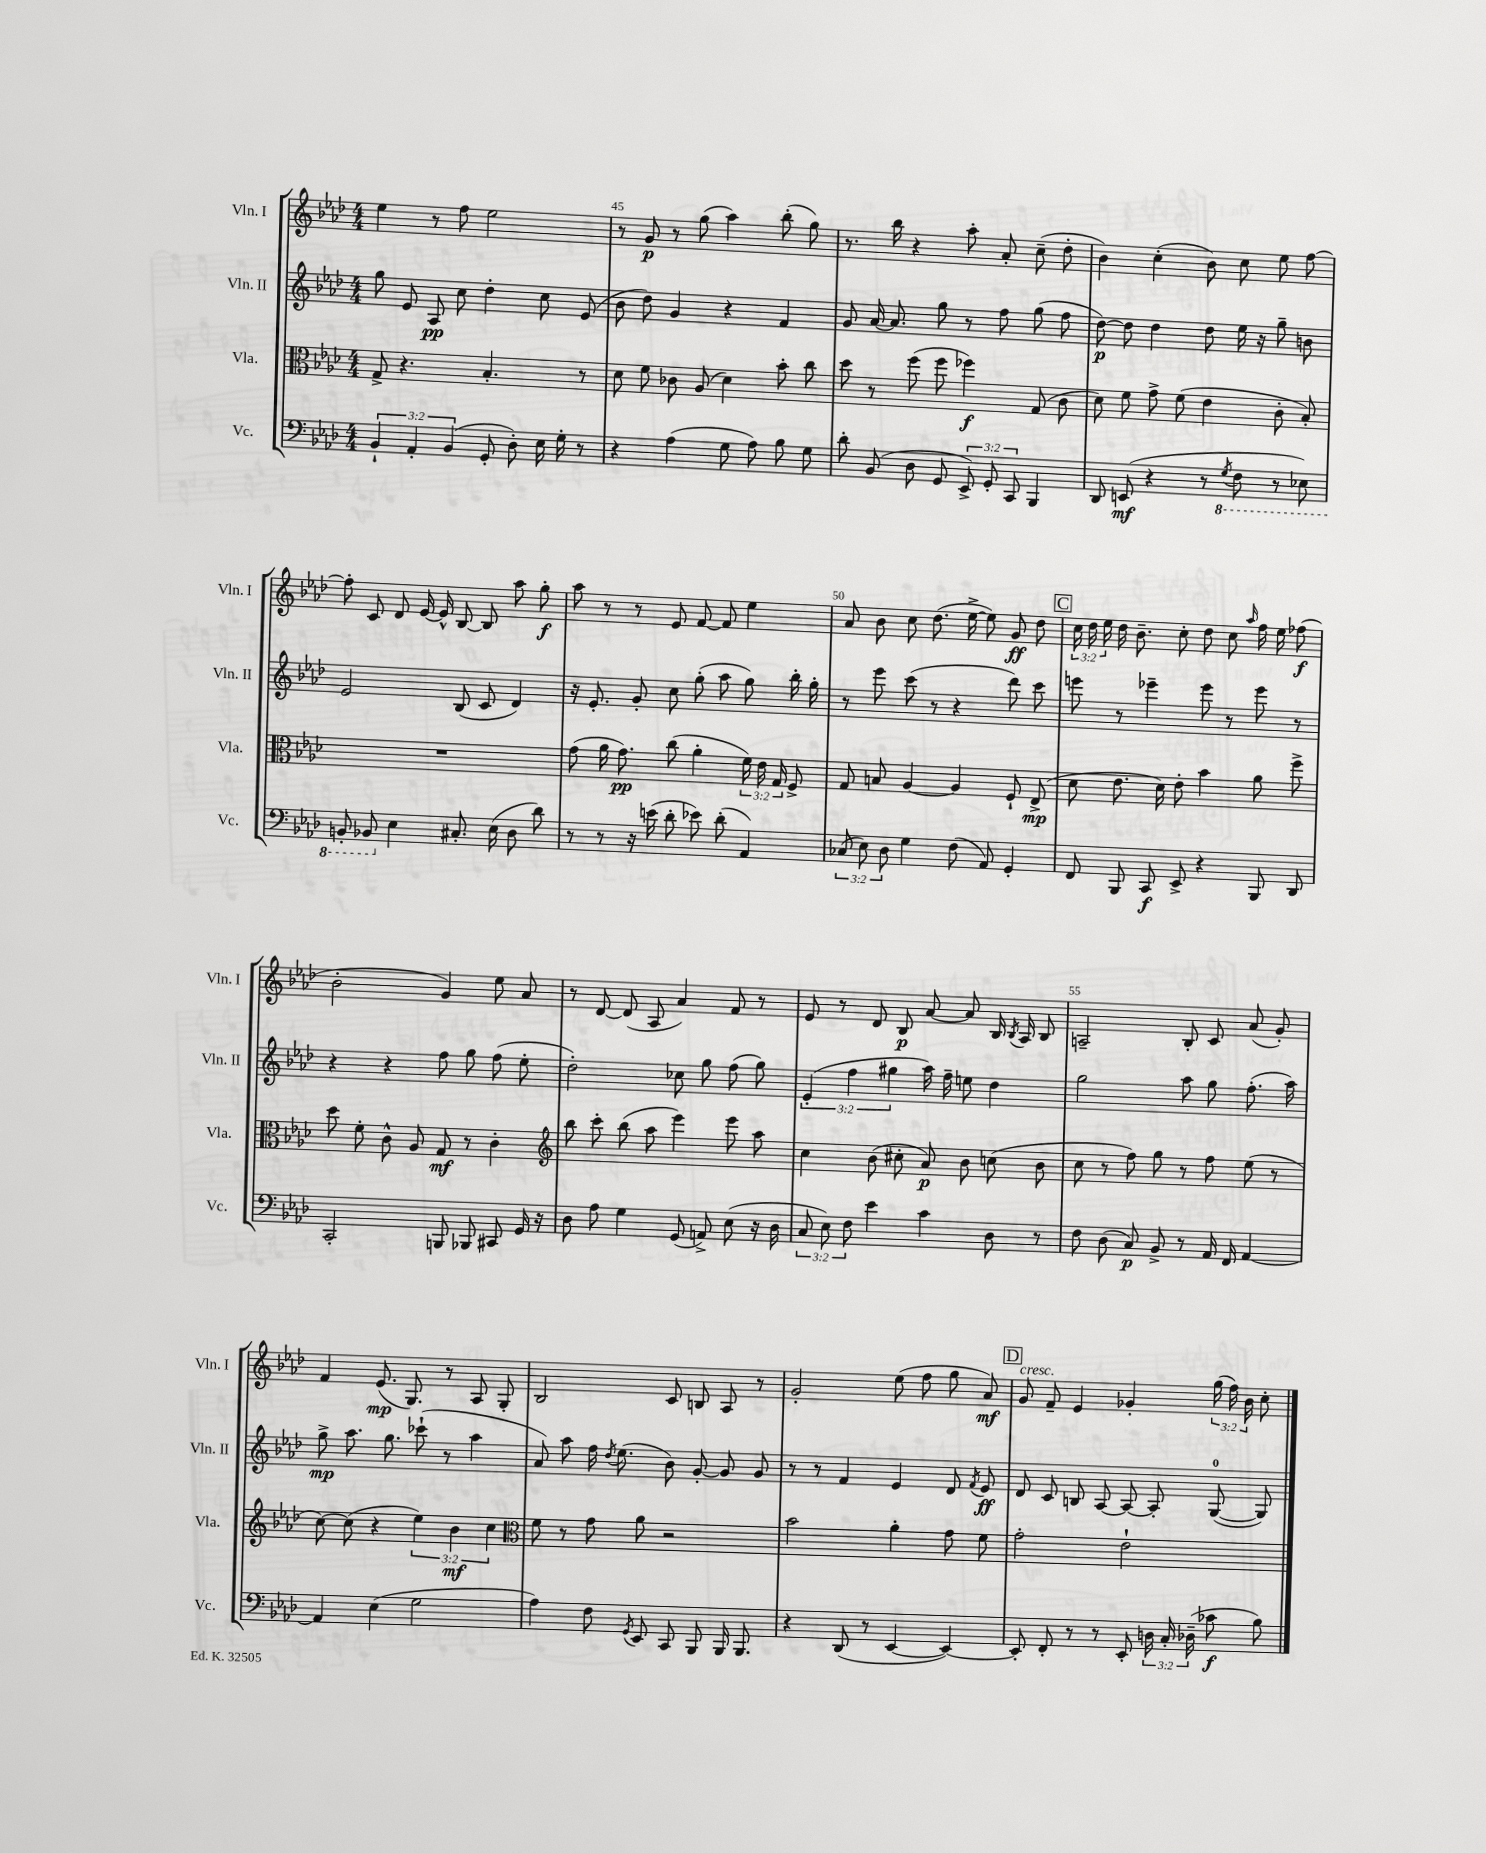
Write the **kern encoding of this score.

**kern	**kern	**kern	**kern
*staff4	*staff3	*staff2	*staff1
*clefF4	*clefC3	*clefG2	*clefG2
*k[b-e-a-d-]	*k[b-e-a-d-]	*k[b-e-a-d-]	*k[b-e-a-d-]
*M4/4	*M4/4	*M4/4	*M4/4
6BB-`	8G^	8gg	4ee-
.	4.r	8e-	.
6AA-'	.	.	.
.	.	8A-	8r
(6BB-	.	.	.
.	.	8cc	8ff
8GG'	4.B-'	4dd-'	2ee-
8D-')	.	.	.
16E-	.	8cc	.
16G'	.	.	.
8r	8r	(8e-	.
=	=	=	=
4r	8d-	8b-	8r
.	8f	8dd-)	8g
(4A-	8c-	4g	8r
.	(8A-	.	(8gg
8G	4d-)	4r	4aa-)
8A-)	.	.	.
8B-	8b-'	4f	(8bb-'
8G	8cc	.	8gg)
=	=	=	=
8d-'	8dd-	8g	8.r
(8BB-	8r	[16a-	.
.	.	8.a-]	16bb-
8D-	(8ff	.	4r
8GG	8ff	8gg	.
12EE-^)	4ff-)	8r	8aa-'
12GG'	.	.	.
.	.	8ff	8a-'
12CC	.	.	.
4BBB-	(8G	(8gg	(8cc~
.	8c	8ff	8dd-'
=	=	=	=
8DD-	8d-)	[8dd-)	4b-)
(8EE	8f	8dd-]	.
4r	8g^	4dd-	(4cc'
.	(8f	.	.
8r	4e-	8dd-	8b-)
8qGG	.	.	.
8FF	.	16ee-	8cc
.	.	16r	.
8r	8c'	8gg~	8ee-
8EE-)	8B-')	8b	[8ff
=	=	=	=
8BBB'	1r	2e-	8ff']
8BBB-	.	.	8c
4E-	.	.	8d-
.	.	.	[16e-
.	.	.	16e-^^]
8.C#'	.	(8B-	[8B-
.	.	8c	8B-]
(16E-	.	.	.
8D-	.	4d-)	8aa-
8d-)	.	.	8gg'
=	=	=	=
8r	(8g	16r	8aa-
.	.	8.e-'	.
8r	16a-	.	8r
.	8.g)	.	.
16r	.	8g'	8r
(16e	.	.	.
8d-'	(8cc	8cc	8e-
8e-)	4a-'	(8gg'	[8f
(8d-'	.	8aa-	8f]
4AA-)	24f)	8gg)	4ee-
.	24e-	.	.
.	24G	.	.
.	8F^	16bb-'	.
.	.	16gg'	.
=	=	=	=
(12C-	8G	8r	8a-
12E-)	.	.	.
.	8B	8eee-	8b-
12D-	.	.	.
4G	[4A-	(8ccc	8cc
.	.	8r	(8.dd-
(8F	4A-]	4r	.
.	.	.	[16ee-^
8AA-)	.	.	8ee-])
4GG'	8F`	8ddd-)	8g
.	(8E-^	8ccc	8dd-
=	=	=	=
8FF	8d-	8eee	24cc
.	.	.	24dd-
.	.	.	24ee-
8BBB-	8.e-	8r	16dd-
.	.	.	8.b-~
8CC	.	4eee-~	.
.	16d-)	.	.
8EE-^	8e-'	.	8cc'
4r	4b-	8eee-	8dd-
.	.	8r	8cc
.	.	.	16qqaa-
8BBB-	8a-	8eee-	16ff
.	.	.	16ee-
8DD-	8ff^	8r	(8ff-
=	=	=	=
2CC'	8dd-	4r	2b-'
.	8f'	.	.
.	8c^^	4r	.
.	8A-	.	.
8BBB	8G	8ff	4g)
8BBB-	8r	8gg	.
8CC#	4c'	(8ff	8ee-
16GG	.	8ee-'	8a-
16r	.	.	.
=	=	=	=
*	*clefG2	*	*
8D-	8bb-	2dd-')	8r
8A-	8ccc'	.	[8d-
4G	(8bb-	.	(8d-]
.	8aa-	.	8A-
(8GG	4eee-)	8cc-	4a-)
8AA^)	.	8gg	.
(8E-	8eee-	(8ff	8f
16r	8aa-	8gg)	8r
16D-	.	.	.
=	=	=	=
12C	4cc	(6e-'	8e-
12E-)	.	.	.
.	.	.	8r
12F	.	6ff	.
4e-	(8b-	.	8d-
.	.	6gg#	.
.	8cc#'	.	8B-
4c	8a-)	16aa-)	[8a-
.	.	16ff~	.
.	8b-	8ee	8a-]
8D-	(8cc	4dd-	16B-
.	.	.	8qB-
.	.	.	16A-
8r	8b-	.	8B-
=	=	=	=
8F	8cc	2gg	2A~
(8D-	8r	.	.
8C)	8ff)	.	.
8BB-^	8gg	.	.
8r	8r	8aa-	8B-'
16AA-	8ff	8gg	8c
16FF	.	.	.
[4AA-	(8ee-	(8.ff'	(8a-
.	8r	.	8g')
.	.	16aa-)	.
=	=	=	=
4AA-]	[8cc)	8gg^	4f
.	(8cc]	8.aa-	.
(4E-	4r	.	(8.e-
.	.	8.gg	.
.	.	.	8.G)
2G	6ee-)	(8ccc-`	.
.	.	8r	8r
.	6b-	.	.
.	.	4aa-	8A-
.	6cc	.	.
.	.	.	8G'
=	=	=	=
*	*clefC3	*	*
4A-)	8f	8a-)	2B-
.	8r	8aa-	.
8F	8g	16ff	.
.	.	8qdd-	.
.	.	(8.ee-	.
8qGG	.	.	.
8EE-	8a-	.	.
8CC	2r	8b-)	8c
8BBB-	.	[8g'	8B
16BBB-	.	8g]	8A-
8.BBB-	.	.	.
.	.	8g	8r
=	=	=	=
4r	2b-	8r	2g'
.	.	8r	.
(8DD-	.	4f	.
8r	.	.	.
[4EE-	4a-'	4e-	(8ee-
.	.	.	8ff
4EE-_)	8g	8d-	8gg
.	.	8qf	.
.	8f	8e-	8a-)
=	=	=	=
8EE-']	2g'	8d-	8g
8FF'	.	8c	8f~
8r	.	8B	4e-
8r	.	[8A-	.
8EE-'	2e-`	8A-_	4g-'
24D	.	8A-']	.
24C'	.	.	.
(24D-~	.	.	.
8c-	.	([8G	(24gg
.	.	.	24ff)
.	.	.	24b-
8B-)	.	8G])	8cc'
==	==	==	==
*-	*-	*-	*-
